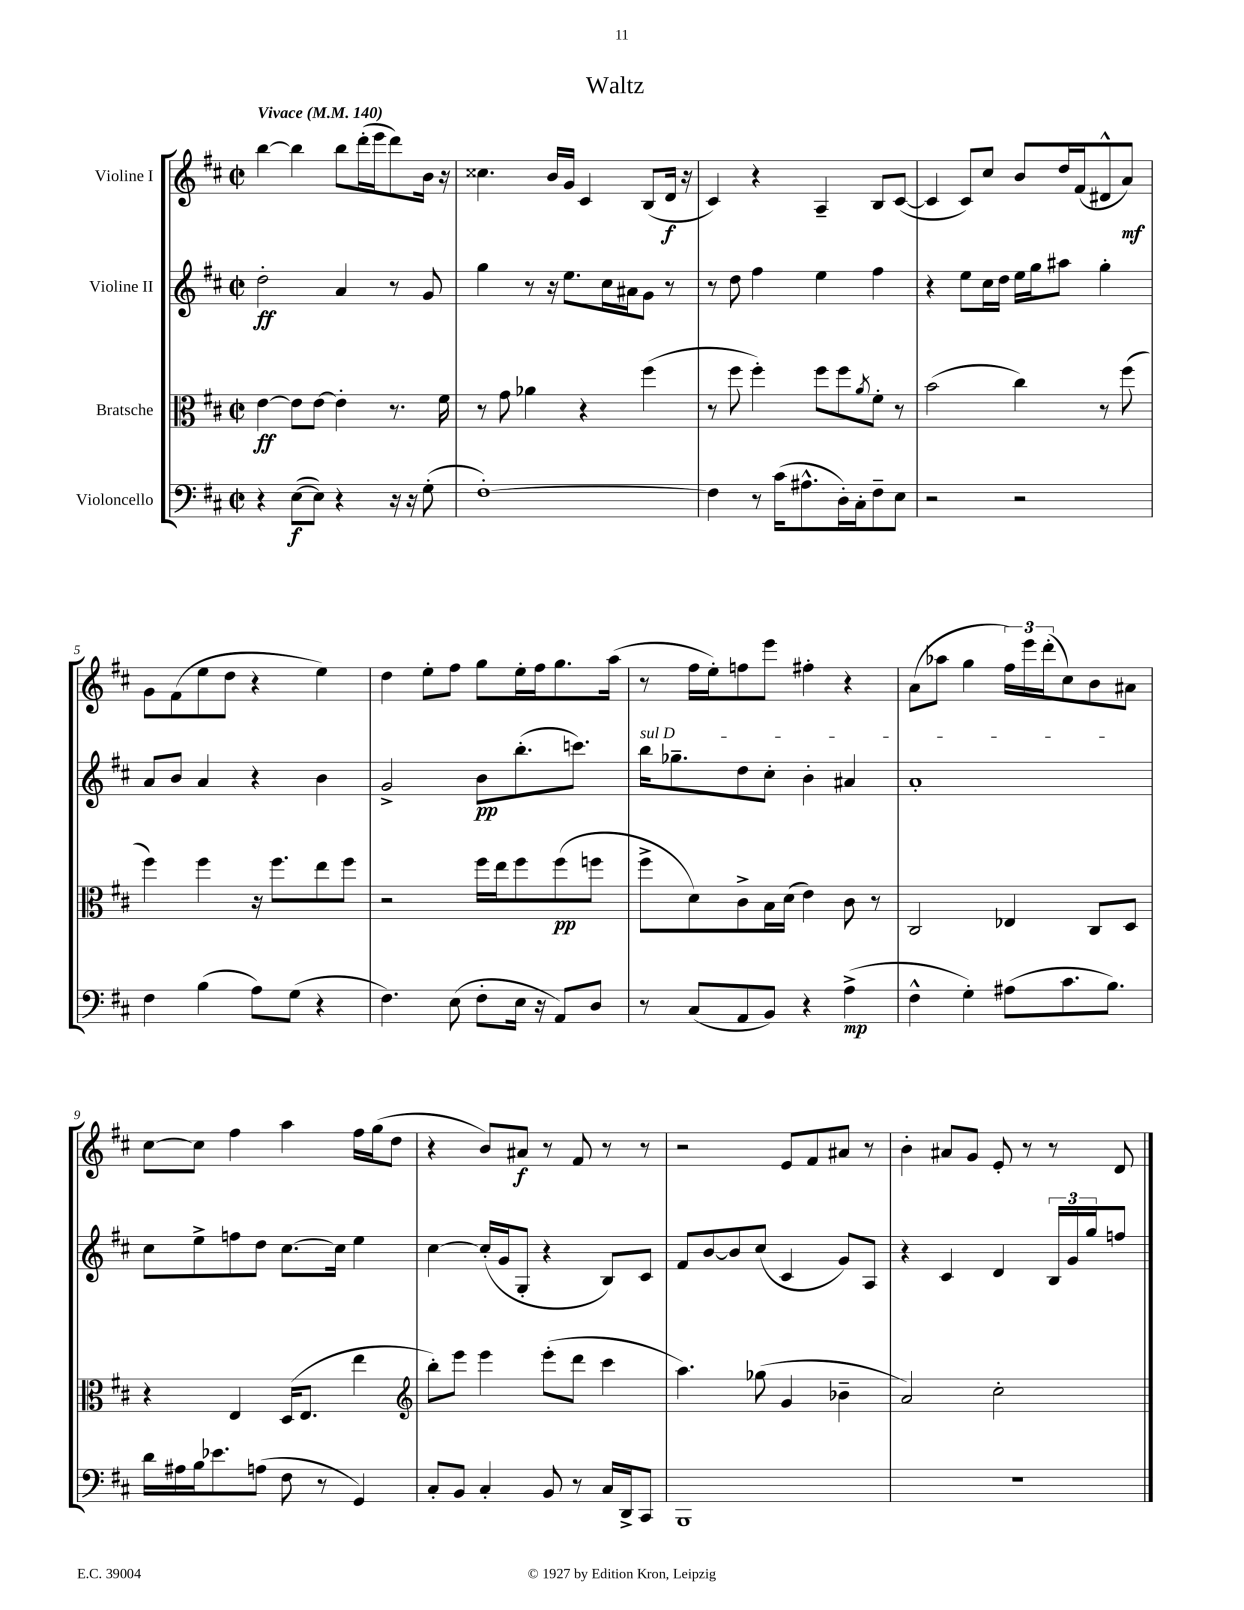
\header { title = "Waltz" }
<<
\new StaffGroup <<
\new Staff = "s0" \with { instrumentName = "Violine I" } {
    \clef treble \key d \major \defaultTimeSignature \time 2/2 \tempo "Vivace" 4 = 140
    b''4~ b''4 b''8 d'''16-.( e'''16 d'''8) b'16 r16 |
    cisis''4. b'16 g'16 cis'4 b8( d'16\f r16 |
    cis'4) r4 a4-- b8 cis'8~( |
    cis'4 cis'8) cis''8 b'8 d''16 fis'16( dis'8-^ a'8\mf) |
    g'8 fis'8( e''8 d''8 r4 e''4) |
    d''4 e''8-. fis''8 g''8 e''16-. fis''16 g''8. a''16( |
    r8 fis''16 e''16-.) f''8 e'''8 fis''4-. r4 |
    a'8( aes''8 g''4 \tuplet 3/2 { fis''16) e'''16 d'''16-.( } cis''8) b'8 ais'8 |
    cis''8~ cis''8 fis''4 a''4 fis''16 g''16( d''8 |
    r4 b'8) ais'8\f r8 fis'8 r8 r8 |
    r2 e'8 fis'8 ais'8 r8 |
    b'4-. ais'8 g'8 e'8-. r8 r8 d'8 \bar "|." |
}
\new Staff = "s1" \with { instrumentName = "Violine II" } {
    \clef treble \key d \major \defaultTimeSignature \time 2/2
    d''2-.\ff a'4 r8 g'8 |
    g''4 r8 r16 e''8. cis''16 ais'16 g'8 r8 |
    r8 d''8 fis''4 e''4 fis''4 |
    r4 e''8 cis''16 d''16 e''16 g''16 ais''8 g''4-. |
    a'8 b'8 a'4 r4 b'4 |
    g'2-> b'8\pp b''8.-.( c'''8.) |
    \once \override TextSpanner.bound-details.left.text = \markup { \italic "sul D" } b''16\startTextSpan ges''8.-- d''8 cis''8-. b'4-. ais'4 |
    a'1-.\stopTextSpan |
    cis''8 e''8-> f''8 d''8 cis''8.~ cis''16 e''4 |
    cis''4~ cis''16-.( g'16 g8-. r4 b8) cis'8 |
    fis'8 b'8~ b'8 cis''8( cis'4 g'8) a8 |
    r4 cis'4 d'4 \tuplet 3/2 { b16 g'16 g''16 } f''8 \bar "|." |
}
\new Staff = "s2" \with { instrumentName = "Bratsche" } {
    \clef alto \key d \major \defaultTimeSignature \time 2/2
    e'4~\ff e'8 e'8~ e'4-. r8. fis'16 |
    r8 g'8 aes'4 r4 fis''4( |
    r8 fis''8 fis''4-.) fis''8 fis''8 \acciaccatura { a'8 } fis'8-. r8 |
    b'2( cis''4) r8 fis''8( |
    fis''4) fis''4 r16 fis''8. e''8 fis''8 |
    r2 fis''16 e''16 fis''8 fis''8\pp( f''8 |
    fis''8-> d'8) cis'8-> b16 d'16( e'4) cis'8 r8 |
    cis2 ees4 cis8 d8 |
    r4 e4 d16( e8. e''4 |
    \clef treble b''8-.) e'''8 e'''4 e'''8-.( d'''8 cis'''4 |
    a''4.) ges''8( g'4 bes'4-- |
    a'2) cis''2-. \bar "|." |
}
\new Staff = "s3" \with { instrumentName = "Violoncello" } {
    \clef bass \key d \major \defaultTimeSignature \time 2/2
    r4 e8~\f( e8) r4 r16 r16 g8-.( |
    fis1~-.) |
    fis4 r8 cis'16( ais8.-^ d16-.) cis16-. fis8-- e8 |
    r2 r2 |
    fis4 b4( a8) g8( r4 |
    fis4.) e8( fis8-. e16 r16 a,8) d8 |
    r8 cis8( a,8 b,8) r4 a4->\mp( |
    fis4-^ g4-.) ais8( cis'8. b8.) |
    d'16 ais16 b16 ees'8. a8( fis8 r8 g,4) |
    cis8-. b,8 cis4-. b,8 r8 cis16 d,16-> cis,8 |
    b,,1 |
    r1 \bar "|." |
}
>>
>>
